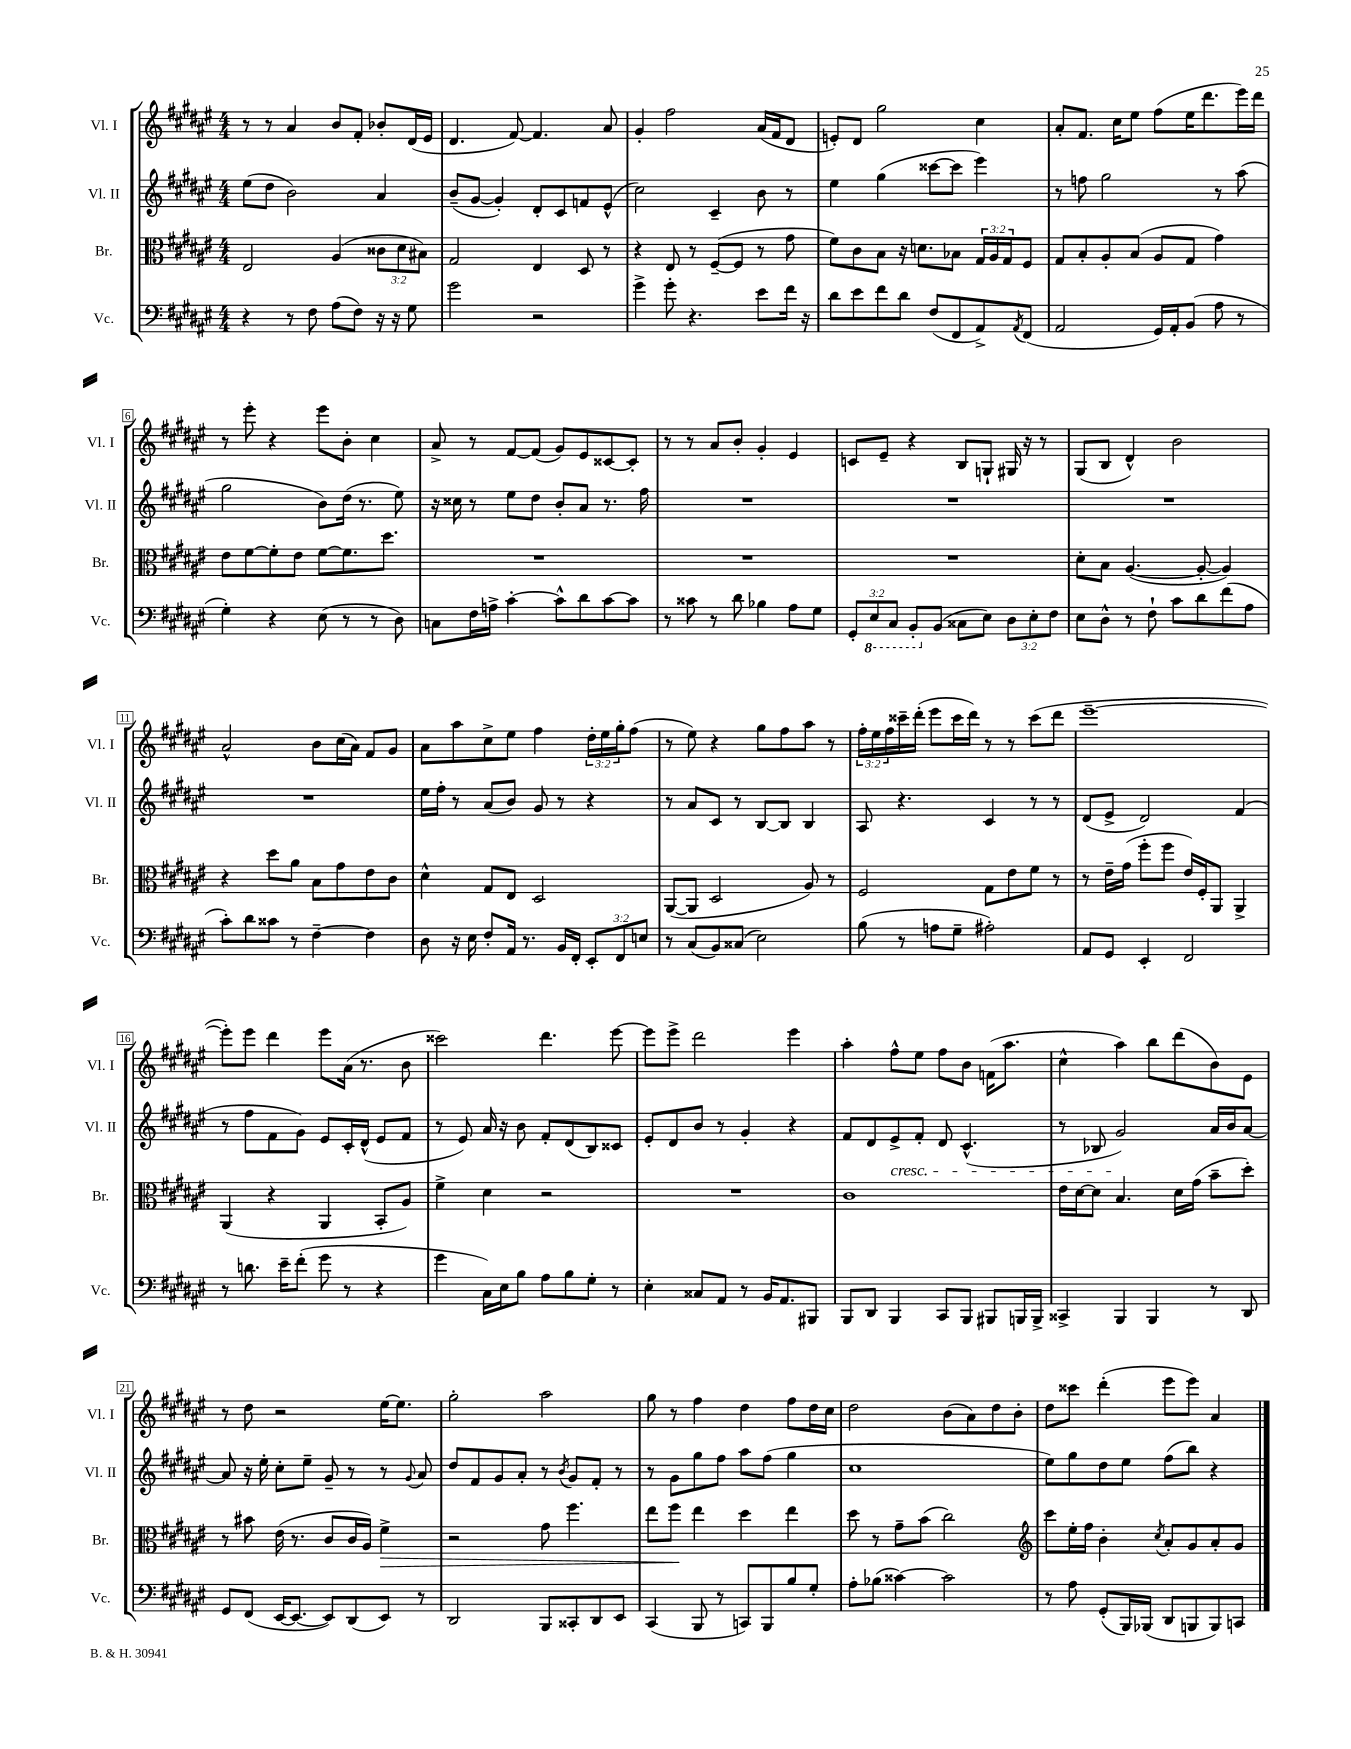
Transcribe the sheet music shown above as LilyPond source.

<<
\new StaffGroup <<
\new Staff = "s0" \with { instrumentName = "Vl. I" shortInstrumentName = "Vl. I" } {
    \clef treble \key fis \major \numericTimeSignature \time 4/4 \override Staff.TupletNumber.text = #tuplet-number::calc-fraction-text
    r8 r8 ais'4 b'8 fis'8-. bes'8-. dis'16( eis'16 |
    dis'4. fis'8~) fis'4. ais'8 |
    gis'4-. fis''2 ais'16( fis'16 dis'8 |
    e'8-.) dis'8 gis''2 cis''4 |
    ais'8-. fis'8. cis''16 eis''8 fis''8( eis''16 dis'''8. eis'''16) dis'''16 |
    r8 eis'''8-. r4 eis'''8 b'8-. cis''4 |
    ais'8-> r8 fis'8~ fis'8( gis'8) eis'8 cisis'8~ cisis'8-. |
    r8 r8 ais'8 b'8-. gis'4-. eis'4 |
    c'8 eis'8-- r4 b8 g8-! gis16 r16 r8 |
    gis8( b8 dis'4-^) b'2 |
    ais'2-^ b'8 cis''16( ais'16) fis'8 gis'8 |
    ais'8 ais''8 cis''8-> eis''8 fis''4 \tuplet 3/2 { dis''16-. eis''16 gis''16-. } fis''8( |
    r8 eis''8) r4 gis''8 fis''8 ais''8 r8 |
    \tuplet 3/2 { fis''16-. eis''16 fis''16 } cisis'''16-- dis'''16-.( eis'''8 cisis'''16 dis'''16) r8 r8 cisis'''8( dis'''8 |
    eis'''1~-- |
    eis'''8-.) eis'''8 dis'''4 eis'''8 ais'16( r8. b'8 |
    cisis'''2) dis'''4. eis'''8~ |
    eis'''8 eis'''8-> dis'''2 eis'''4 |
    ais''4-. fis''8-^ eis''8 fis''8 b'8 f'16( ais''8. |
    cis''4-^ ais''4) b''8 dis'''8( b'8) eis'8 |
    r8 dis''8 r2 eis''16~ eis''8. |
    gis''2-. ais''2 |
    gis''8 r8 fis''4 dis''4 fis''8 dis''16 cis''16 |
    dis''2 b'8( ais'8) dis''8 b'8-. |
    dis''8 cisis'''8 dis'''4-.( eis'''8 eis'''8) ais'4 \bar "|." |
}
\new Staff = "s1" \with { instrumentName = "Vl. II" shortInstrumentName = "Vl. II" } {
    \clef treble \key fis \major \numericTimeSignature \time 4/4
    eis''8( dis''8 b'2) ais'4 |
    b'8--( gis'8~ gis'4-.) dis'8-. cis'8 f'8 eis'8-^( |
    cis''2) cis'4-- b'8 r8 |
    eis''4 gis''4( cisis'''8~ cisis'''8 eis'''4) |
    r8 f''8 gis''2 r8 ais''8( |
    gis''2 b'8) dis''16( r8. eis''8) |
    r16 cisis''16 r8 eis''8 dis''8 b'8-. ais'8 r8. fis''16 |
    R1 |
    R1 |
    R1 |
    R1 |
    eis''16 fis''16-. r8 ais'8( b'8) gis'8 r8 r4 |
    r8 ais'8 cis'8 r8 b8~ b8 b4 |
    ais8 r4. cis'4 r8 r8 |
    dis'8( eis'8-> dis'2) fis'4( |
    r8 fis''8 fis'8 gis'8) eis'8 cis'16-. dis'16-^( eis'8 fis'8 |
    r8 eis'8) ais'16 r16 b'8 fis'8-. dis'8( b8) cisis'8 |
    eis'8-. dis'8 b'8 r8 gis'4-. r4 |
    fis'8 dis'8 eis'8->\cresc fis'8-. dis'8 cis'4.-^( |
    r8 bes8 gis'2\!) ais'16 b'16 ais'8~ |
    ais'8 r16 eis''16-. cis''8-. eis''8-- gis'8-- r8 r8 \appoggiatura { gis'8 } ais'8 |
    dis''8 fis'8 gis'8 ais'8-. r8 \acciaccatura { b'8 } gis'8 fis'8-. r8 |
    r8 gis'8 gis''8 fis''8 ais''8 fis''8( gis''4 |
    cis''1 |
    eis''8) gis''8 dis''8 eis''8 fis''8( b''8) r4 \bar "|." |
}
\new Staff = "s2" \with { instrumentName = "Br." shortInstrumentName = "Br." } {
    \clef alto \key fis \major \numericTimeSignature \time 4/4 \override Staff.TupletNumber.text = #tuplet-number::calc-fraction-text
    eis2 ais4( \tuplet 3/2 { cisis'8 dis'8 bis8) } |
    gis2 eis4 dis8 r8 |
    r4 eis8 r8 fis8~--( fis8 r8 gis'8 |
    fis'8) cis'8 b8 r16 d'8. bes8 \tuplet 3/2 { gis16 ais16 gis16 } fis8 |
    gis8 b8-. ais8-. b8( ais8 gis8 gis'4) |
    eis'8 fis'8~ fis'8-. eis'8 fis'8~ fis'8. dis''8. |
    R1 |
    R1 |
    R1 |
    dis'8-. b8 ais4.~( ais8~-. ais4) |
    r4 dis''8 ais'8 b8 gis'8 eis'8 cis'8 |
    dis'4-^ gis8 eis8 dis2 |
    ais,8~( ais,8 dis2 ais8) r8 |
    fis2 gis8 eis'8 fis'8 r8 |
    r8 eis'16-- gis'16( fis''8-. fis''8 eis'16) fis16-. ais,8 ais,4-> |
    ais,4( r4 ais,4 b,8-. ais8) |
    fis'4-> dis'4 r2 |
    R1 |
    cis'1 |
    eis'16 dis'16~ dis'8 b4. dis'16 gis'16( b'8-- dis''8-.) |
    r8 bis'8 eis'16( r8. cis'8 cis'16 ais16) fis'4->\> |
    r2 gis'8 fis''4. |
    eis''8 fis''8\! eis''4 dis''4 eis''4 |
    dis''8 r8 gis'8-- b'8( cis''2) |
    \clef treble cis'''8 eis''16-. fis''16 b'4-. \acciaccatura { cis''8 } ais'8-. gis'8 ais'8-. gis'8 \bar "|." |
}
\new Staff = "s3" \with { instrumentName = "Vc." shortInstrumentName = "Vc." } {
    \clef bass \key fis \major \numericTimeSignature \time 4/4 \override Staff.TupletNumber.text = #tuplet-number::calc-fraction-text
    r4 r8 fis8 ais8( fis8) r16 r16 gis8 |
    gis'2 r2 |
    gis'4-> gis'8-. r4. eis'8 fis'16 r16 |
    dis'8 eis'8 fis'8 dis'8 fis8( fis,8 ais,8->) \acciaccatura { ais,8 } fis,8( |
    ais,2 gis,16) ais,16-. b,8( ais8 r8 |
    gis4-.) r4 eis8( r8 r8 dis8) |
    c8 fis16 a16-> cis'4~-. cis'8-^ dis'8 cis'8~ cis'8 |
    r8 cisis'8 r8 dis'8 bes4 ais8 gis8 |
    \tuplet 3/2 { gis,8-. \ottava #-1 eis,8 cis,8 } b,,8-. \ottava #0 b,8( cisis8 eis8) \tuplet 3/2 { dis8 eis8-. fis8 } |
    eis8 dis8-^ r8 fis8-! cis'8 dis'8 fis'8( ais8 |
    cis'8-.) dis'8 cisis'8 r8 fis4~-- fis4 |
    dis8 r16 eis16 fis8-. ais,16 r8. b,16 fis,16-. \tuplet 3/2 { eis,8-. fis,8 e8 } |
    r8 cis8( b,8) cisis8( eis2) |
    b8( r8 a8 gis8-- ais2-.) |
    ais,8 gis,8 eis,4-. fis,2 |
    r8 d'8. eis'16-- fis'8-.( gis'8 r8 r4 |
    gis'4 cis16) eis16 b8 ais8 b8 gis8-. r8 |
    eis4-. cisis8 ais,8 r8 b,16 ais,8. bis,,8 |
    b,,8 dis,8 b,,4 cis,8 b,,8 bis,,8 b,,16 b,,16-> |
    cisis,4-> b,,4 b,,4 r8 dis,8 |
    gis,8 fis,8( eis,16~ eis,8.~ eis,8) dis,8( eis,8) r8 |
    dis,2 b,,8 cisis,8-. dis,8 eis,8 |
    cis,4( b,,8 r8 c,8) b,,8 b8 gis8-. |
    ais8-. bes8( cisis'4~) cisis'2 |
    r8 ais8 gis,8-.( b,,16) bes,,16( dis,8 b,,8 b,,8) c,8 \bar "|." |
}
>>
>>
\layout { \context { \Score \override BarNumber.stencil = #(make-stencil-boxer 0.1 0.3 ly:text-interface::print) } }
